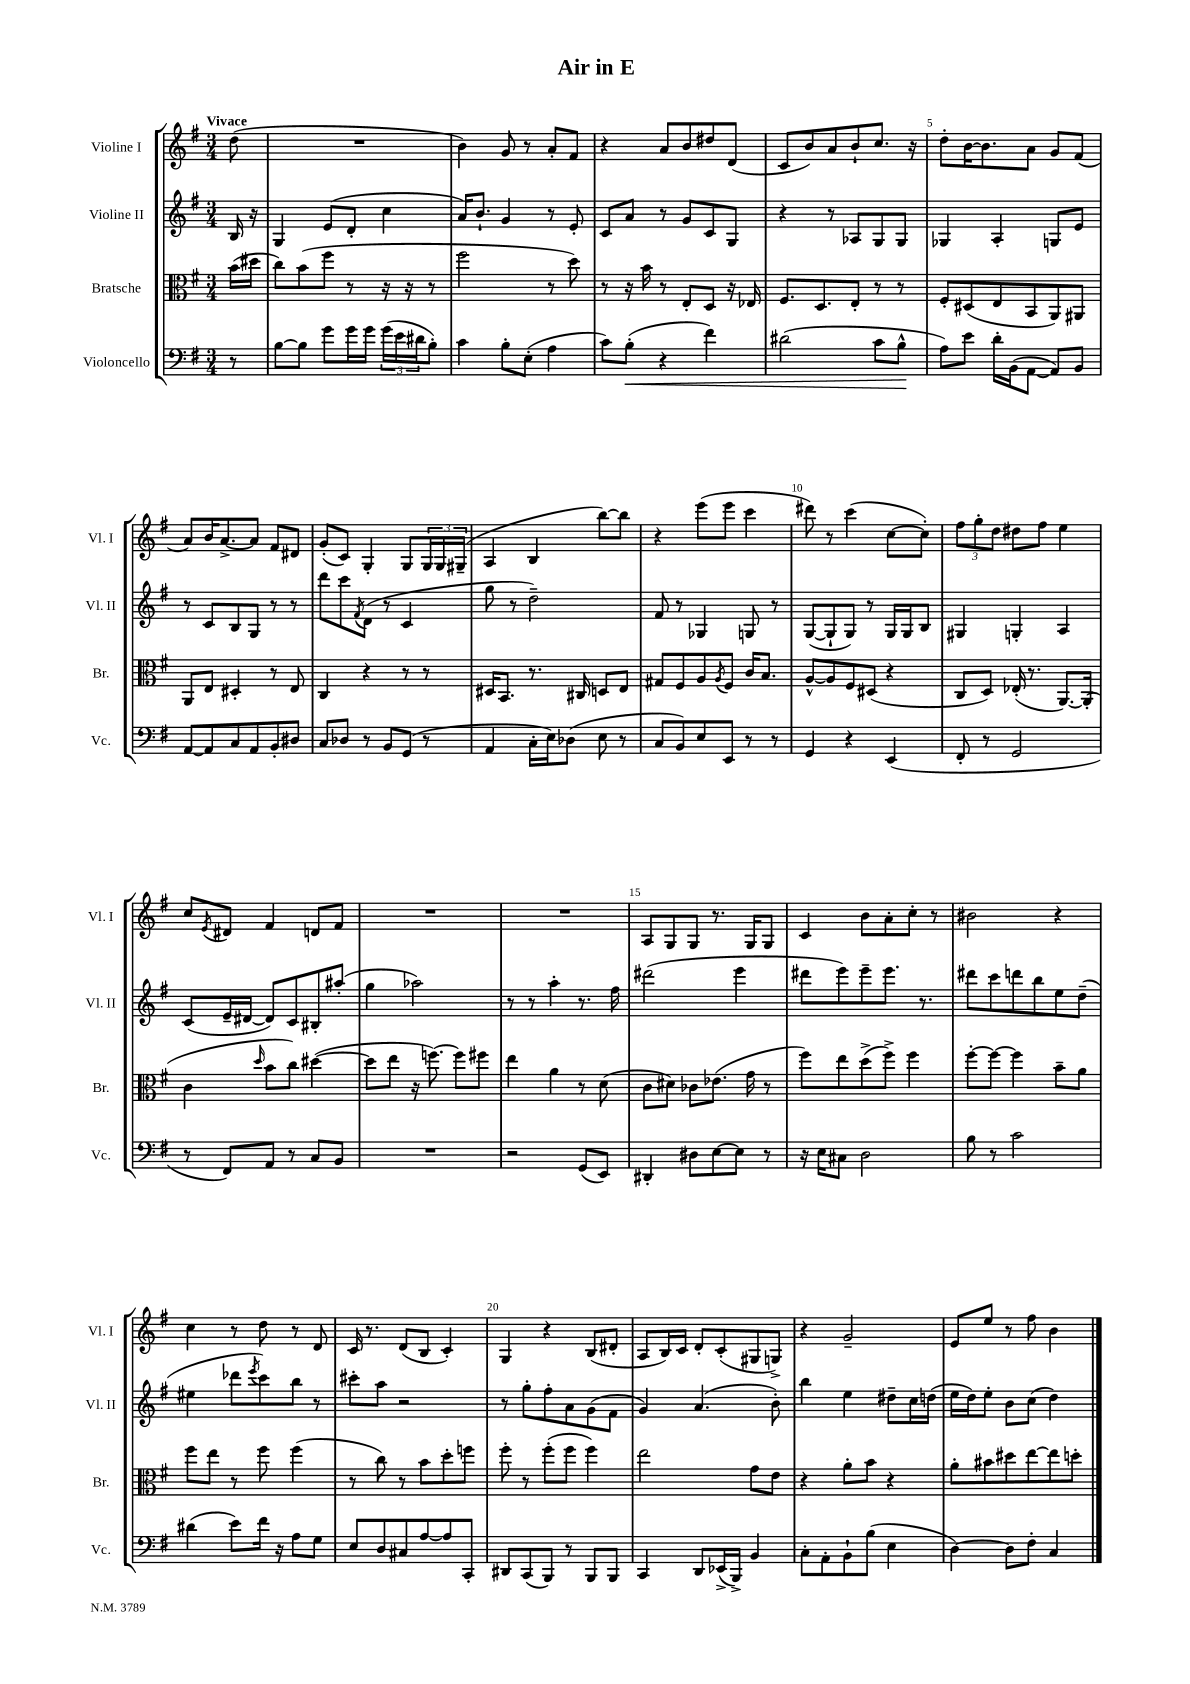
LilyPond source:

\header { title = "Air in E" }
<<
\new StaffGroup <<
\new Staff = "s0" \with { instrumentName = "Violine I" shortInstrumentName = "Vl. I" } {
    \clef treble \key g \major \numericTimeSignature \time 3/4 \partial 8 \tempo "Vivace"
    d''8( |
    R2. |
    b'4) g'8 r8 a'8-. fis'8 |
    r4 a'8 b'8 dis''8 d'8( |
    c'8 b'8) a'8 b'8-! c''8. r16 |
    d''8-. b'16~ b'8. a'8 g'8 fis'8( |
    a'8) b'16 a'8.~-> a'8 fis'8 dis'8 |
    g'8-.( c'8) g4-. g8 \tuplet 3/2 { g16 g16 gis16--( } |
    a4 b4 b''8~) b''8 |
    r4 e'''8( e'''8 c'''4 |
    dis'''8) r8 c'''4( c''8~ c''8-.) |
    \tuplet 3/2 { fis''8 g''8-. d''8 } dis''8 fis''8 e''4 |
    c''8 \acciaccatura { e'8 } dis'8 fis'4 d'8 fis'8 |
    R2. |
    R2. |
    a8 g8 g8 r8. g16 g8 |
    c'4 b'8 a'8-. c''8-. r8 |
    bis'2 r4 |
    c''4 r8 d''8 r8 d'8 |
    c'16 r8. d'8( b8 c'4-.) |
    g4 r4 b8( dis'8-. |
    a8 b16) c'16 d'8-. c'8-.( gis8 g8->) |
    r4 g'2-- |
    e'8 e''8 r8 fis''8 b'4 \bar "|." |
}
\new Staff = "s1" \with { instrumentName = "Violine II" shortInstrumentName = "Vl. II" } {
    \clef treble \key g \major \numericTimeSignature \time 3/4 \partial 8
    b16 r16 |
    g4 e'8( d'8-. c''4 |
    a'16) b'8.-! g'4 r8 e'8-. |
    c'8 a'8 r8 g'8 c'8 g8 |
    r4 r8 aes8 g8 g8 |
    ges4 a4-. g8 e'8 |
    r8 c'8 b8 g8 r8 r8 |
    d'''8 c'''8 \acciaccatura { fis'8 } d'8( r8 c'4 |
    g''8 r8 d''2--) |
    fis'8 r8 ges4 g8 r8 |
    g8~( g8-! g8) r8 g16 g16 b8 |
    gis4 g4-. a4 |
    c'8( e'16-- dis'16~ dis'8) c'8 bis8-. ais''8-.( |
    g''4 aes''2) |
    r8 r8 a''4-. r8. fis''16 |
    dis'''2( e'''4 |
    dis'''8 e'''8) e'''8-- e'''8. r8. |
    dis'''8 c'''8 d'''8 b''8 e''8 d''8--( |
    eis''4 des'''8 \acciaccatura { e'''8 } c'''8) b''8 r8 |
    cis'''8-. a''8 r2 |
    r8 g''8-. fis''8-. a'8 g'8( fis'8 |
    g'4) a'4.( b'8-.) |
    b''4 e''4 dis''8-- c''16 d''16( |
    e''16 d''16) e''8-. b'8 c''8( d''4) \bar "|." |
}
\new Staff = "s2" \with { instrumentName = "Bratsche" shortInstrumentName = "Br." } {
    \clef alto \key g \major \numericTimeSignature \time 3/4 \partial 8
    b'16( dis''16 |
    c''8) b'8( fis''8 r8 r16 r16 r8 |
    fis''2 r8 d''8) |
    r8 r16 b'16 r8 e8-. d8 r16 ees16 |
    fis8. d8. e8-. r8 r8 |
    fis8-. dis8( e8 b,8 a,8) ais,8 |
    a,8 e8 dis4-. r8 e8 |
    c4 r4 r8 r8 |
    dis16 b,8. r8. cis16 d8 e8 |
    gis8 fis8 a8 \acciaccatura { a8 } fis8 c'16 b8. |
    a8~-^ a8 fis8 dis8( r4 |
    c8 d8) ees16-.( r8. a,8.~) a,16-.( |
    c'4 \grace { d''16 } b'8 c''8) dis''4~( |
    dis''8 e''8 r16 f''8.~) f''8 fis''8 |
    e''4 a'4 r8 d'8( |
    c'8 dis'8) ces'8 ees'8.( g'16 r8 |
    fis''8) e''8 d''8->( fis''8->) fis''4 |
    fis''8~-. fis''8~ fis''4 b'8-- a'8 |
    fis''8 e''8 r8 fis''8 fis''4( |
    r8 c''8) r8 b'8 d''8-. f''8 |
    fis''8-. r8 fis''8-.( fis''8 fis''4) |
    e''2 g'8 e'8 |
    r4 a'8-. b'8 r4 |
    a'8-. bis'8 dis''8 e''8~ e''8 d''8-. \bar "|." |
}
\new Staff = "s3" \with { instrumentName = "Violoncello" shortInstrumentName = "Vc." } {
    \clef bass \key g \major \numericTimeSignature \time 3/4 \partial 8
    r8 |
    b8~ b8 g'8 g'16 g'16 \tuplet 3/2 { g'16( e'16 dis'16 } b8-.) |
    c'4 b8-. e8-.( a4 |
    c'8) b8-.\<( r4 fis'4) |
    dis'2( c'8 b8-^\! |
    a8) e'8 d'16-. b,16( a,8~ a,8) b,8 |
    a,8~ a,8 c8 a,8 b,8-. dis8 |
    c8 des8 r8 b,8 g,8( r8 |
    a,4 c16-. e16) des8( e8 r8 |
    c8 b,8) e8 e,8 r8 r8 |
    g,4 r4 e,4( |
    fis,8-. r8 g,2 |
    r8 fis,8) a,8 r8 c8 b,8 |
    R2. |
    r2 g,8( e,8) |
    dis,4-. dis8 e8~ e8 r8 |
    r16 e16 cis8 d2 |
    b8 r8 c'2 |
    dis'4( e'8) fis'16 r16 a8 g8 |
    e8 d8 cis8 a8~ a8 c,8-. |
    dis,8 c,8( b,,8) r8 b,,8 b,,8 |
    c,4 d,8 ees,16->( b,,16->) b,4 |
    c8-. a,8-. b,8-! b8( e4 |
    d4~) d8 fis8-. c4 \bar "|." |
}
>>
>>
\layout { \context { \Score \override BarNumber.break-visibility = ##(#f #t #t) barNumberVisibility = #(every-nth-bar-number-visible 5) } }
